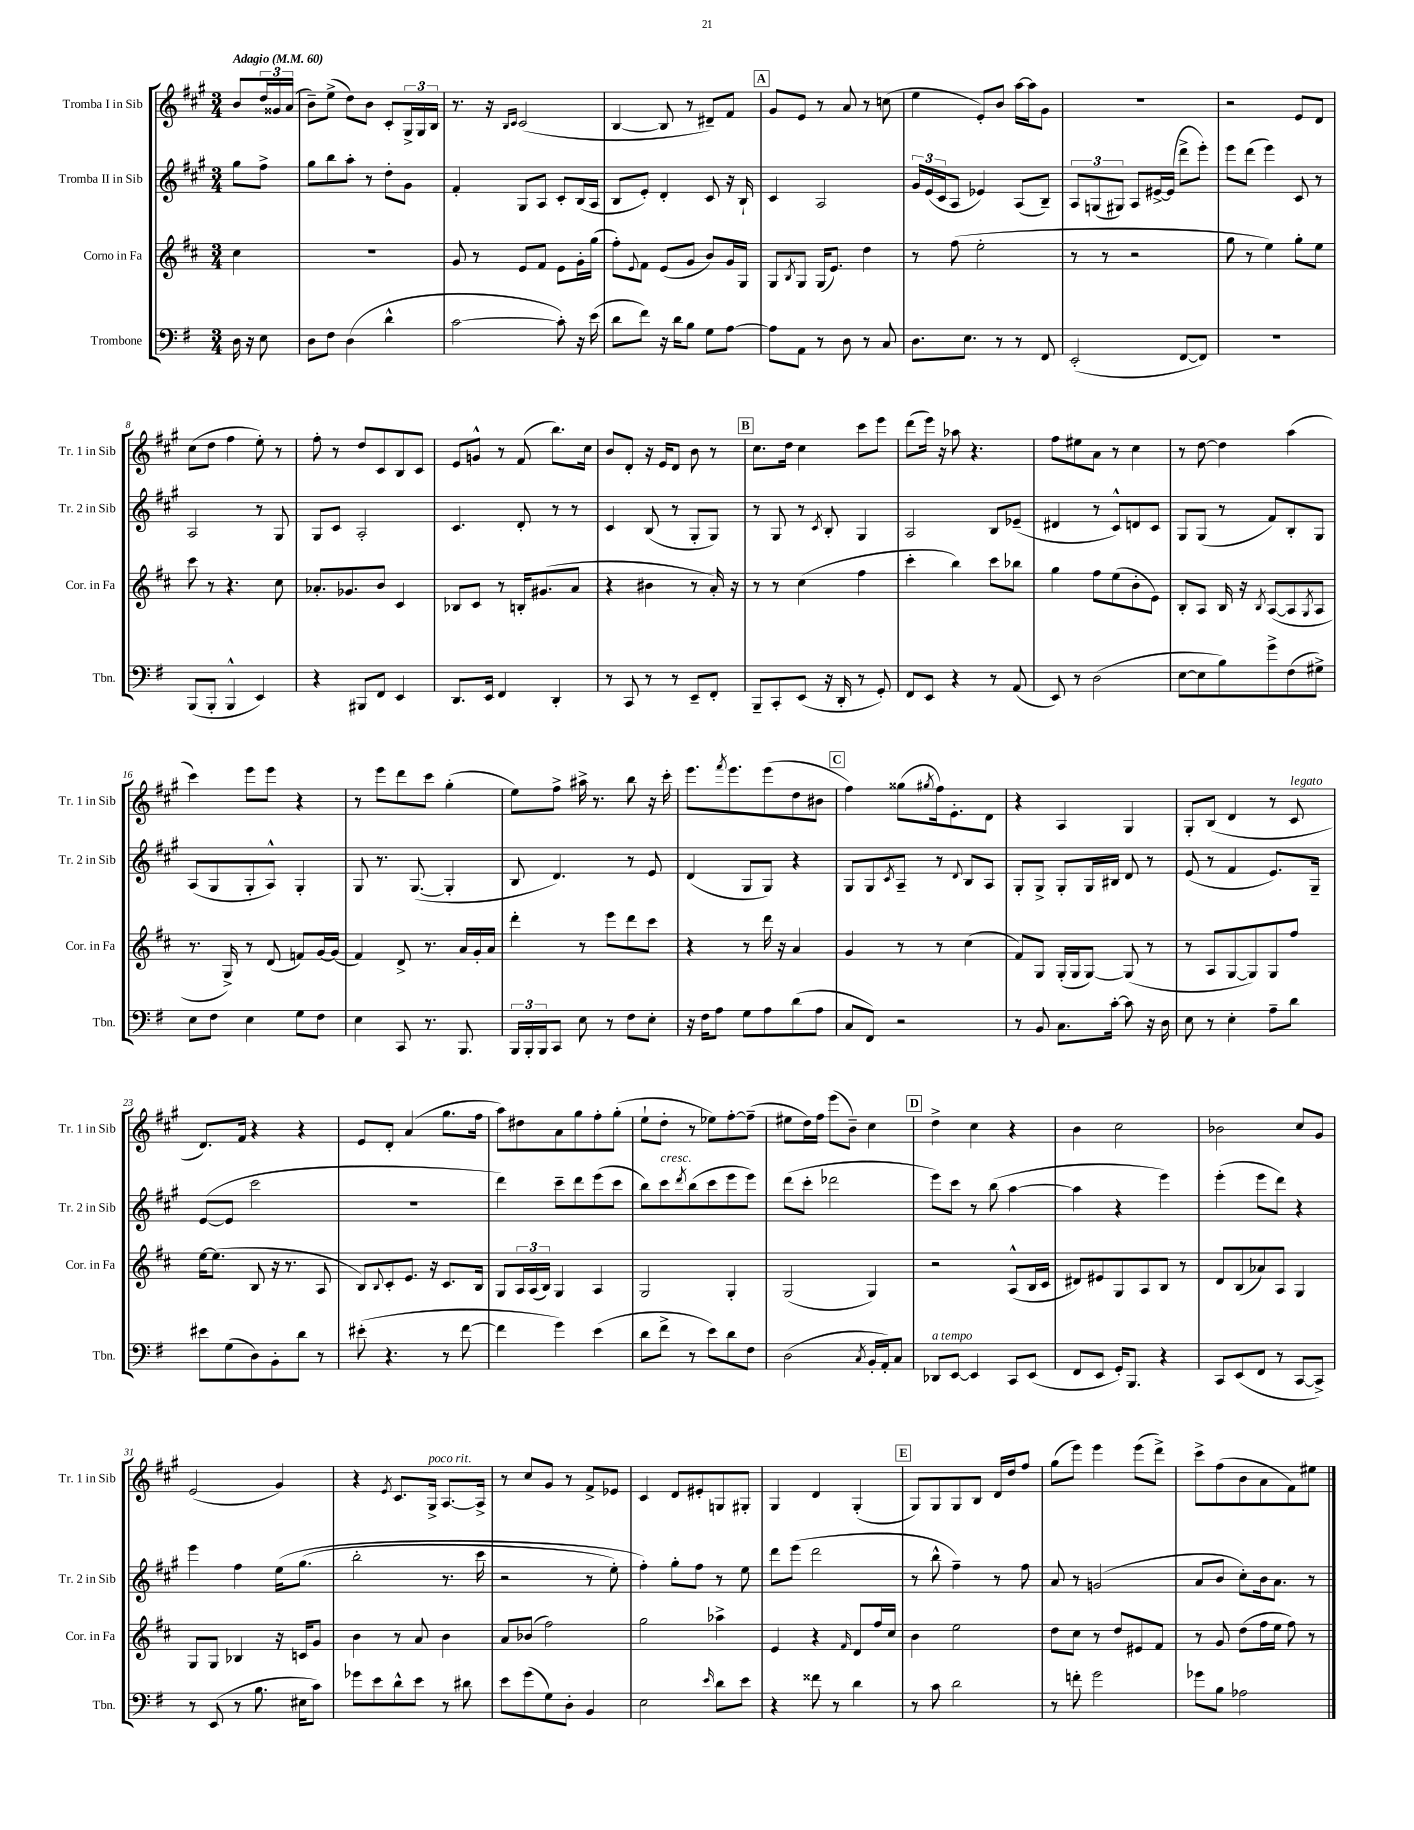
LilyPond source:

<<
\new StaffGroup <<
\new Staff = "s0" \with { instrumentName = "Tromba I in Sib" shortInstrumentName = "Tr. 1 in Sib" } {
    \clef treble \key a \major \numericTimeSignature \time 3/4 \partial 4 \tempo "Adagio" 4 = 60
    b'8 \tuplet 3/2 { d''16 gisis'16 a'16( } |
    b'8--) e''8->( d''8) b'8 cis'8-. \tuplet 3/2 { gis16-> gis16 b16 } |
    r8. r16 \grace { b16 cis'16 } cis'2( |
    b4~ b8 r8 dis'8--) fis'8 |
    \mark \markup { \box "A" } gis'8 e'8 r8 a'8 r8 c''8( |
    e''4 e'8-.) b'8 a''16~ a''16 gis'8 |
    R2. |
    r2 e'8 d'8 |
    cis''8( d''8 fis''4 e''8-.) r8 |
    fis''8-. r8 d''8 cis'8 b8 cis'8 |
    e'8 g'8-^ r8 fis'8( b''8.) cis''16 |
    b'8 d'8-. r16 e'16 d'8 b'8 r8 |
    \mark \markup { \box "B" } cis''8. d''16 cis''4 cis'''8 e'''8 |
    d'''8( e'''16) r16 aes''8 r4. |
    fis''8 eis''8 a'8 r8 cis''4 |
    r8 d''8~ d''4 a''4( |
    cis'''4) e'''8 e'''8 r4 |
    r8 e'''8 d'''8 cis'''8 gis''4-.( |
    e''8) fis''8-> ais''16-> r8. b''8 r16 cis'''16-. |
    e'''8. \acciaccatura { fis'''8 } e'''8. e'''8( d''8 bis'8 |
    \mark \markup { \box "C" } fis''4) gisis''8( \acciaccatura { gis''8 } fis''16) e'8.-. d'8 |
    r4 a4 gis4 |
    gis8-. b8( d'4 r8 cis'8^\markup { \italic "legato" } |
    d'8.) fis'16 r4 r4 |
    e'8 d'8-. a'4( gis''8. fis''16 |
    a''8) dis''8 a'8 gis''8 fis''8-. gis''8-.( |
    e''8-! d''8-. r8 ees''8) fis''8~-. fis''8--( |
    eis''8 d''16) fis''16 e'''8( b'8--) cis''4 |
    \mark \markup { \box "D" } d''4-> cis''4 r4 |
    b'4 cis''2 |
    bes'2 cis''8 gis'8 |
    e'2( gis'4) |
    r4 \acciaccatura { e'8 } cis'8. gis16->^\markup { \italic "poco rit." } a8.~ a16-> |
    r8 cis''8 gis'8 r8 fis'8-> ees'8 |
    cis'4 d'8 eis'8-. g8 gis8-. |
    gis4 d'4 gis4-.( |
    \mark \markup { \box "E" } gis8) gis8 gis8 b8 d'16 d''16 fis''8 |
    gis''8( e'''8) e'''4 e'''8( d'''8->) |
    cis'''8-> fis''8( b'8 a'8 fis'8) eis''8 \bar "|." |
}
\new Staff = "s1" \with { instrumentName = "Tromba II in Sib" shortInstrumentName = "Tr. 2 in Sib" } {
    \clef treble \key a \major \numericTimeSignature \time 3/4 \partial 4
    gis''8 fis''8-> |
    gis''8 b''8 a''8-. r8 d''8-. gis'8 |
    fis'4-. gis8 a8 cis'8-. b16( a16 |
    b8 e'8-.) d'4-. cis'8 r16 b16-! |
    \mark \markup { \box "A" } cis'4 a2 |
    \tuplet 3/2 { gis'16 e'16( cis'16 } a8 ees'4) a8( b8--) |
    \tuplet 3/2 { a8 g8( gis8) } a8 eis'16~-> eis'16( d'''8-> e'''8-.) |
    e'''8 d'''8( e'''4) cis'8 r8 |
    a2 r8 gis8 |
    gis8 cis'8 a2-. |
    cis'4. d'8-. r8 r8 |
    cis'4 b8( r8 gis8-. gis8) |
    \mark \markup { \box "B" } r8 gis8 r8 \acciaccatura { cis'8 } b8-. gis4 |
    a2 b8 ees'8--( |
    dis'4 r8 cis'8-^) d'8 cis'8 |
    gis8 gis8( r8 fis'8) b8-. gis8 |
    a8( gis8 gis8-. a8-^) gis4-. |
    gis8 r8. gis8.~( gis4-. |
    b8 d'4.) r8 e'8 |
    d'4( gis8 gis8) r4 |
    \mark \markup { \box "C" } gis8 gis8 \acciaccatura { cis'8 } a8-- r8 \appoggiatura { d'8 } b8 a8 |
    gis8-. gis8-> gis8-. gis16 bis16 d'8 r8 |
    e'8( r8 fis'4 e'8.) gis16-- |
    e'8~( e'8 cis'''2 |
    R2. |
    d'''4) cis'''8-- d'''8 e'''8( cis'''8 |
    b''8) cis'''8^\markup { \italic "cresc." } \acciaccatura { d'''8 } b''8( cis'''8 e'''8 e'''8) |
    d'''8( cis'''8-. des'''2 |
    \mark \markup { \box "D" } e'''8) cis'''8 r8 b''8( a''4~ |
    a''4 r4 e'''4) |
    e'''4-.( e'''8 d'''8) r4 |
    e'''4 fis''4 e''16\( gis''8.( |
    b''2-. r8. cis'''16 |
    r2 r8 e''8-.) |
    fis''4-.\) gis''8-. fis''8 r8 e''8 |
    d'''8 e'''8( d'''2 |
    \mark \markup { \box "E" } r8 b''8-^ fis''4--) r8 fis''8 |
    a'8 r8 g'2( |
    a'8 b'8 cis''8-.) b'16 a'8. r8 \bar "|." |
}
\new Staff = "s2" \with { instrumentName = "Corno in Fa" shortInstrumentName = "Cor. in Fa" } {
    \clef treble \key d \major \numericTimeSignature \time 3/4 \partial 4
    cis''4 |
    R2. |
    g'8 r8 e'8 fis'8 e'8 g'16-. g''16( |
    fis''8-.) \appoggiatura { e'8 } fis'8 e'8( g'8 b'8) g'16 g16 |
    \mark \markup { \box "A" } g8 \acciaccatura { b8 } g8 g16( e'8.) d''4 |
    r8 fis''8( e''2-. |
    r8 r8 r2 |
    g''8 r8 e''4) g''8-. e''8 |
    cis'''8 r8 r4. cis''8 |
    aes'8.-. ges'8. b'8 cis'4 |
    bes8 cis'8 r8 b16-. gis'8.( a'8 |
    r4 bis'4 r8 a'16-.) r16 |
    \mark \markup { \box "B" } r8 r8 cis''4( fis''4 |
    cis'''4-. b''4) cis'''8 bes''8 |
    g''4 fis''8 e''8( b'8-. e'8) |
    b8-. a8 b16 r16 \acciaccatura { b8 } a8~( a8 \acciaccatura { g8 } a8 |
    r8. g16->) r8 d'8( f'8) g'16~ g'16( |
    fis'4) d'8-> r8. a'16 g'16-. a'16 |
    d'''4-. r8 e'''8 d'''8 cis'''8 |
    r4 r8 d'''16 r16 a'4 |
    \mark \markup { \box "C" } g'4 r8 r8 cis''4( |
    fis'8) g8 g16-.( g16 g8~) g8( r8 |
    r8 a8 g8~ g8) g8 fis''8 |
    e''16~ e''8.( b8 r16 r8. a8 |
    b8) \appoggiatura { b8 } cis'8-. e'8. r16 cis'8. b16 |
    g8 \tuplet 3/2 { a16 a16( b16) } g4 a4 |
    g2 g4-. |
    g2( g4) |
    \mark \markup { \box "D" } r2 a8-^( b16 cis'16 |
    dis'8) eis'8 g8 a8 b8 r8 |
    d'8 b8( aes'8) a8 g4 |
    g8 g8 bes4 r16 c'16 g'8 |
    b'4 r8 a'8 b'4 |
    a'8 bes'8( fis''2) |
    g''2 aes''4-> |
    e'4 r4 \grace { fis'16 } d'8 fis''16 cis''16 |
    \mark \markup { \box "E" } b'4 e''2 |
    d''8 cis''8 r8 d''8 eis'8 fis'8 |
    r8 g'8 d''8( fis''16 e''16 fis''8) r8 \bar "|." |
}
\new Staff = "s3" \with { instrumentName = "Trombone" shortInstrumentName = "Tbn." } {
    \clef bass \key g \major \numericTimeSignature \time 3/4 \partial 4
    d16 r16 e8 |
    d8 fis8 d4( d'4-^ |
    c'2~ c'8-.) r16 e'16( |
    d'8 fis'8) r16 d'16 b8 g8 a8~ |
    \mark \markup { \box "A" } a8 a,8 r8 d8 r8 c8 |
    d8. e8. r8 r8 fis,8 |
    e,2-.( fis,8~ fis,8) |
    R2. |
    b,,8( b,,8-. b,,4-^ e,4) |
    r4 bis,,8 fis,8 e,4 |
    d,8. e,16 fis,4 d,4-. |
    r8 c,8 r8 r8 e,8-- fis,8-. |
    \mark \markup { \box "B" } b,,8-- c,8-. e,8( r16 d,16-. r8 g,8-.) |
    fis,8 e,8 r4 r8 a,8( |
    e,8) r8 d2( |
    e8~ e8 b8) g'8-> fis8( gis8->) |
    e8 fis8 e4 g8 fis8 |
    e4 c,8 r8. b,,8. |
    \tuplet 3/2 { b,,16 b,,16-. b,,16 } c,8 e8 r8 fis8 e8-. |
    r16 fis16 a8 g8 a8 d'8( a8 |
    \mark \markup { \box "C" } c8 fis,8) r2 |
    r8 b,8 c8. c'16~-. c'8 r16 d16 |
    e8 r8 e4-. a8-- d'8 |
    eis'8 g8( d8) b,8-. d'8 r8 |
    eis'8-.( r4. r8 fis'8~ |
    fis'4 g'4) e'4( |
    d'8 fis'8-> r8 e'8) d'8 fis8 |
    d2( \acciaccatura { c8 } b,16-. a,16-.) c8 |
    \mark \markup { \box "D" } des,8^\markup { \italic "a tempo" } e,8~ e,4 c,8 e,8( |
    fis,8 e,8 g,16-.) b,,8. r4 |
    c,8 e,8( fis,8 r8 c,8~ c,8->) |
    r8 e,8( r8 b8. eis16 c'8) |
    ges'8 e'8 d'8-^ e'8 r8 dis'8 |
    e'8 g'8( g8) d8-. b,4 |
    e2 \grace { e'16 } d'8 e'8 |
    r4 fisis'8 r8 d'4 |
    \mark \markup { \box "E" } r8 c'8 d'2 |
    r8 f'8-. g'2 |
    ges'8 b8 aes2 \bar "|." |
}
>>
>>
